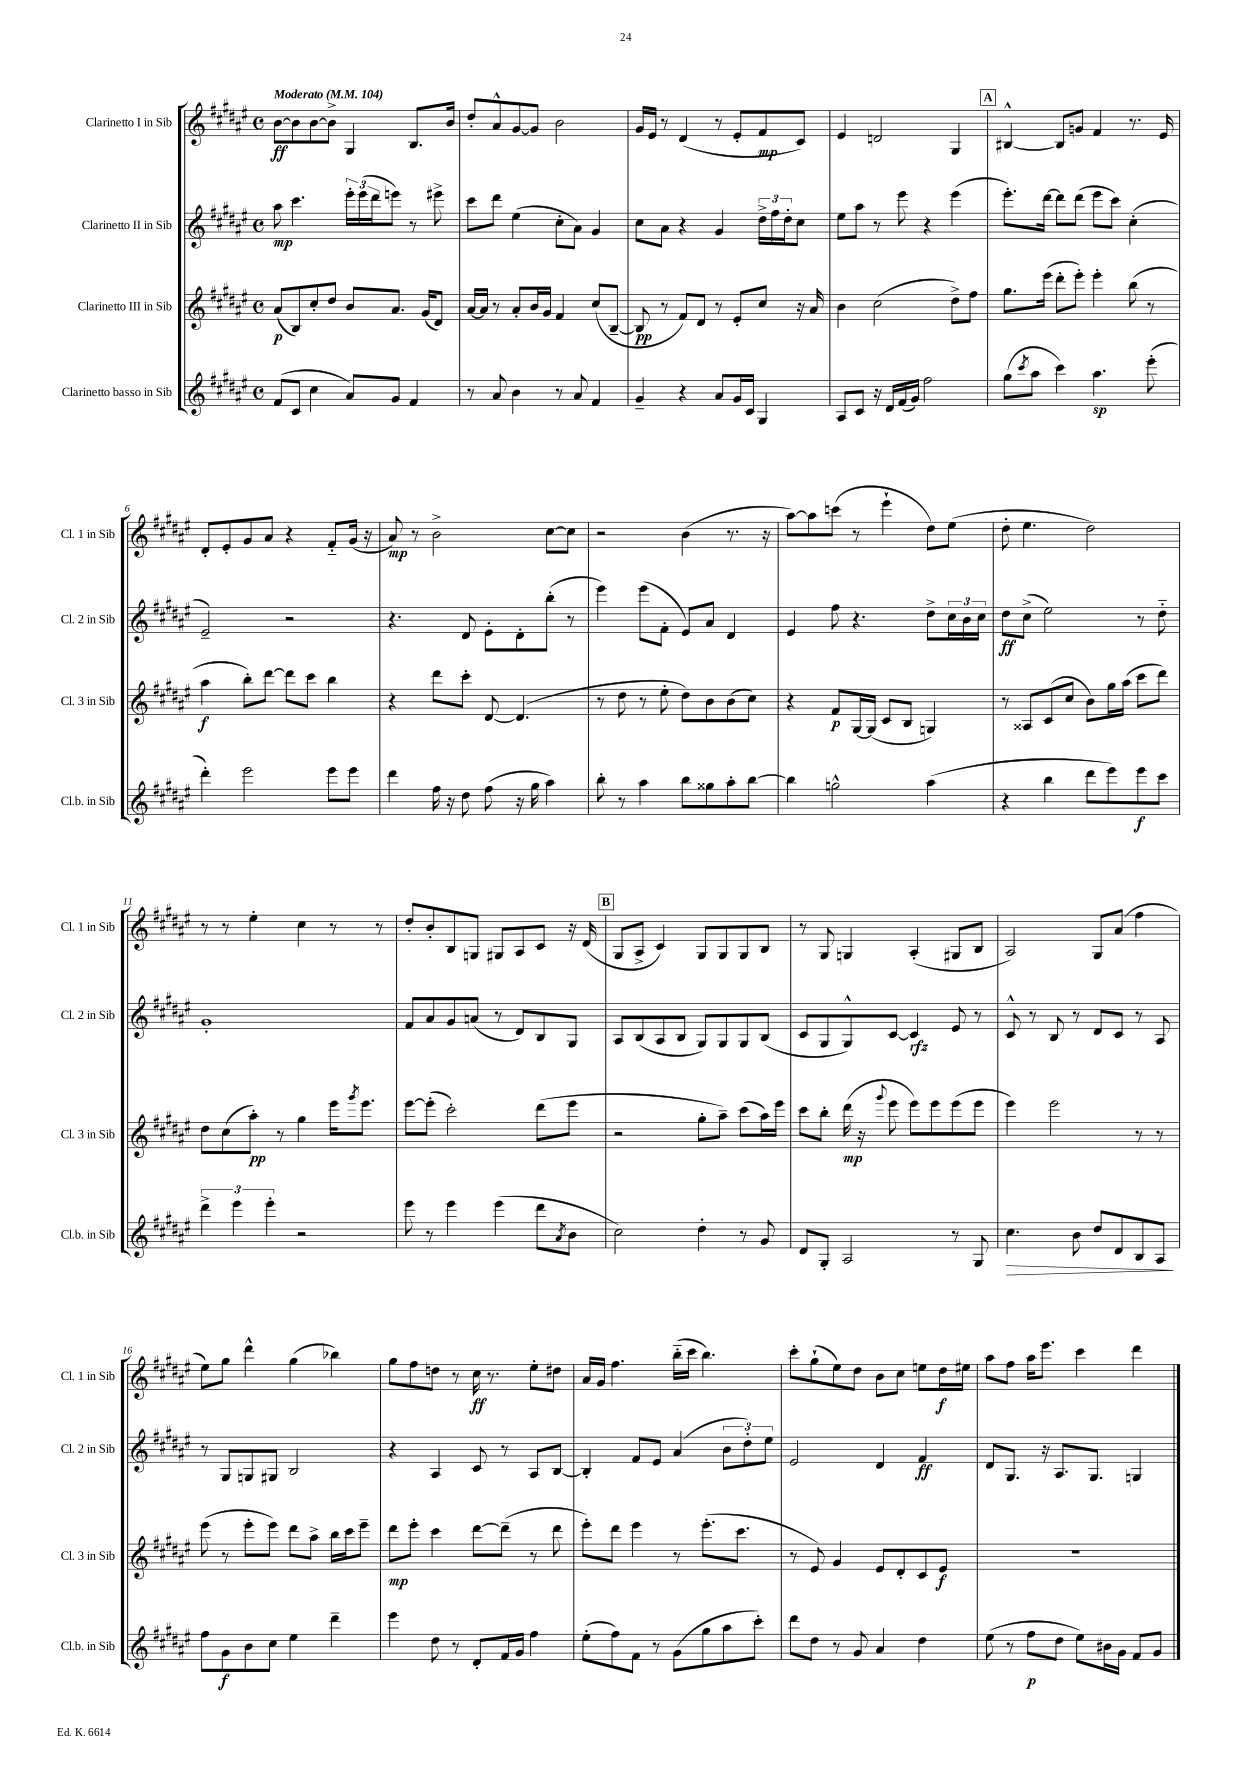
<<
\new StaffGroup <<
\new Staff = "s0" \with { instrumentName = "Clarinetto I in Sib" shortInstrumentName = "Cl. 1 in Sib" } {
    \clef treble \key fis \major \defaultTimeSignature \time 4/4 \tempo "Moderato" 4 = 104
    b'8~\ff b'8 b'8~ b'8-> gis4 b8. b'16 |
    dis''8-. ais'8-^ gis'8~ gis'8 b'2 |
    gis'16 eis'16 r8 dis'4( r8 eis'8-. fis'8\mp cis'8) |
    eis'4 d'2 gis4 |
    \mark \markup { \box "A" } bis4~-^ bis8 g'8 fis'4 r8. eis'16 |
    dis'8-. eis'8-. gis'8 ais'8 r4 fis'8-_ gis'16( r16 |
    ais'8\mp) r8 b'2-> cis''8~ cis''8 |
    r2 b'4( r8. r16 |
    ais''8~) ais''8 c'''8( r8 eis'''4-! dis''8) eis''8( |
    dis''8-. eis''4. dis''2) |
    r8 r8 eis''4-. cis''4 r8 r8 |
    dis''8-. b'8-. b8 g8 gis8 ais8 cis'8 r16 dis'16( |
    \mark \markup { \box "B" } gis8 ais8-> cis'4) gis8 gis8 gis8 b8 |
    r8 gis8 g4 ais4-.( gis8 b8 |
    ais2) gis8 ais'8( fis''4 |
    eis''8) gis''8 dis'''4-^ gis''4( bes''4) |
    gis''8 fis''8 d''8 r8 cis''16\ff r8. eis''8-. dis''8 |
    ais'16 gis'16 fis''4. b''16-_( cis'''16 b''4.) |
    cis'''8-. gis''8-!( eis''8) dis''8 b'8 cis''8 e''8 dis''16\f eis''16 |
    ais''8 fis''8 ais''16 eis'''8. cis'''4 dis'''4 \bar "|." |
}
\new Staff = "s1" \with { instrumentName = "Clarinetto II in Sib" shortInstrumentName = "Cl. 2 in Sib" } {
    \clef treble \key fis \major \defaultTimeSignature \time 4/4
    ais''8\mp cis'''4. \tuplet 3/2 { eis'''16-. eis'''16( dis'''16 } e'''8) r8 eis'''8-> |
    cis'''8 dis'''8 eis''4( cis''8-. ais'8) gis'4 |
    cis''8 ais'8 r4 gis'4 \tuplet 3/2 { dis''16-> fis''16 dis''16-. } cis''8 |
    eis''8 ais''8 r8 eis'''8 r4 eis'''4( |
    \mark \markup { \box "A" } eis'''8.-.) dis'''16~ dis'''8 dis'''8( eis'''8 cis'''8) cis''4-.( |
    eis'2--) r2 |
    r4. dis'8 eis'8-. dis'8-. b''8-.( r8 |
    eis'''4) eis'''8( fis'8-. eis'8) ais'8 dis'4 |
    eis'4 fis''8 r4. dis''8-> \tuplet 3/2 { cis''16 b'16 cis''16 } |
    dis''8\ff cis''8->( eis''2) r8 dis''8-_ |
    gis'1-. |
    fis'8 ais'8 gis'8 a'8( r8 dis'8) b8 gis8 |
    \mark \markup { \box "B" } ais8 b8( ais8 b8 gis8) gis8 gis8 b8( |
    cis'8 gis8 gis8-^) cis'8~ cis'4\rfz eis'8 r8 |
    cis'8-^ r8 b8 r8 dis'8 cis'8 r8 ais8 |
    r8 gis8 g8 gis8 b2 |
    r4 ais4 cis'8 r8 ais8 b8~ |
    b4-. fis'8 eis'8 ais'4( \tuplet 3/2 { b'8 dis''8-.) eis''8 } |
    eis'2 dis'4 fis'4\ff |
    dis'8 gis8. r16 ais8. gis8. g4 \bar "|." |
}
\new Staff = "s2" \with { instrumentName = "Clarinetto III in Sib" shortInstrumentName = "Cl. 3 in Sib" } {
    \clef treble \key fis \major \defaultTimeSignature \time 4/4
    ais'8\p( b8) cis''8-. dis''8 b'8 ais'8. gis'16( dis'8) |
    ais'16~ ais'16 r8 ais'8-. b'16 gis'16 fis'4 cis''8( b8~-- |
    b8\pp r8 fis'8) dis'8 r8 eis'8-. cis''8 r16 ais'16 |
    b'4 cis''2( dis''8->) fis''8 |
    \mark \markup { \box "A" } gis''8. eis'''16( dis'''8-. eis'''8-.) eis'''4-. b''8( r8 |
    ais''4\f b''8-.) dis'''8~ dis'''8 cis'''8 b''4 |
    r4 dis'''8 cis'''8-. dis'8~ dis'4.( |
    r8 dis''8 r8 eis''8-. dis''8) b'8 b'8( cis''8) |
    r4 fis'8\p gis16~ gis16( cis'8 b8 g4) |
    r8 aisis8 cis'8( cis''8 b'8) gis''16 ais''16( cis'''8 dis'''8) |
    dis''8 cis''8( ais''8-.\pp) r8 gis''4 eis'''16 \acciaccatura { gis'''8 } eis'''8. |
    eis'''8~ eis'''8-.( cis'''2-.) dis'''8( eis'''8 |
    \mark \markup { \box "B" } r2 gis''8-. ais''8--) cis'''8( ais''16) eis'''16 |
    cis'''8 b''8-. dis'''16\mp( r16 \appoggiatura { gis'''8 } eis'''8 eis'''8) eis'''8 eis'''8( eis'''8 |
    eis'''4) eis'''2 r8 r8 |
    eis'''8( r8 eis'''8-. eis'''8) dis'''8 ais''8-> b''16 cis'''16 eis'''8-- |
    dis'''8\mp eis'''8-. cis'''4 dis'''8~ dis'''8--( r8 dis'''8 |
    eis'''8-.) dis'''8 eis'''4 r8 eis'''8.-.( cis'''8. |
    r8 eis'8) gis'4 eis'8 dis'8-. cis'8 eis'8\f |
    R1 \bar "|." |
}
\new Staff = "s3" \with { instrumentName = "Clarinetto basso in Sib" shortInstrumentName = "Cl.b. in Sib" } {
    \clef treble \key fis \major \defaultTimeSignature \time 4/4
    fis'8( cis'8 cis''4 ais'8) gis'8 fis'4 |
    r8 ais'8 b'4 r8 ais'8 fis'4 |
    gis'4-- r4 ais'8 gis'16 cis'16 gis4 |
    ais8 cis'8 r16 dis'16 fis'16( gis'16) fis''2 |
    \mark \markup { \box "A" } gis''8( \acciaccatura { cis'''8 } ais''8 cis'''4) ais''4.\sp eis'''8-.( |
    dis'''4-.) eis'''2 eis'''8 eis'''8 |
    dis'''4 fis''16 r16 dis''8 fis''8( r16 gis''16 ais''4) |
    b''8-. r8 ais''4 b''8 gisis''8 ais''8-. b''8~ |
    b''4 g''2-^ ais''4( |
    r4 b''4 dis'''8 eis'''8) eis'''8\f cis'''8 |
    \tuplet 3/2 { dis'''4-> eis'''4 eis'''4-. } r2 |
    eis'''8 r8 eis'''4 eis'''4( dis'''8 \acciaccatura { ais'8 } b'8 |
    \mark \markup { \box "B" } cis''2) dis''4-. r8 gis'8 |
    dis'8 gis8-. ais2 r8 gis8 |
    cis''4.\> b'8 dis''8 dis'8 b8 ais8\! |
    fis''8 gis'8\f b'8 cis''8 eis''4 dis'''4-- |
    eis'''4 dis''8 r8 dis'8-. fis'16 gis'16 fis''4 |
    eis''8-.( fis''8) fis'8 r8 gis'8( gis''8 ais''8 cis'''8-.) |
    dis'''8 dis''8 r8 gis'8 ais'4 dis''4 |
    eis''8( r8 fis''8\p dis''8 eis''8) bis'16 gis'16 fis'8 gis'8 \bar "|." |
}
>>
>>
